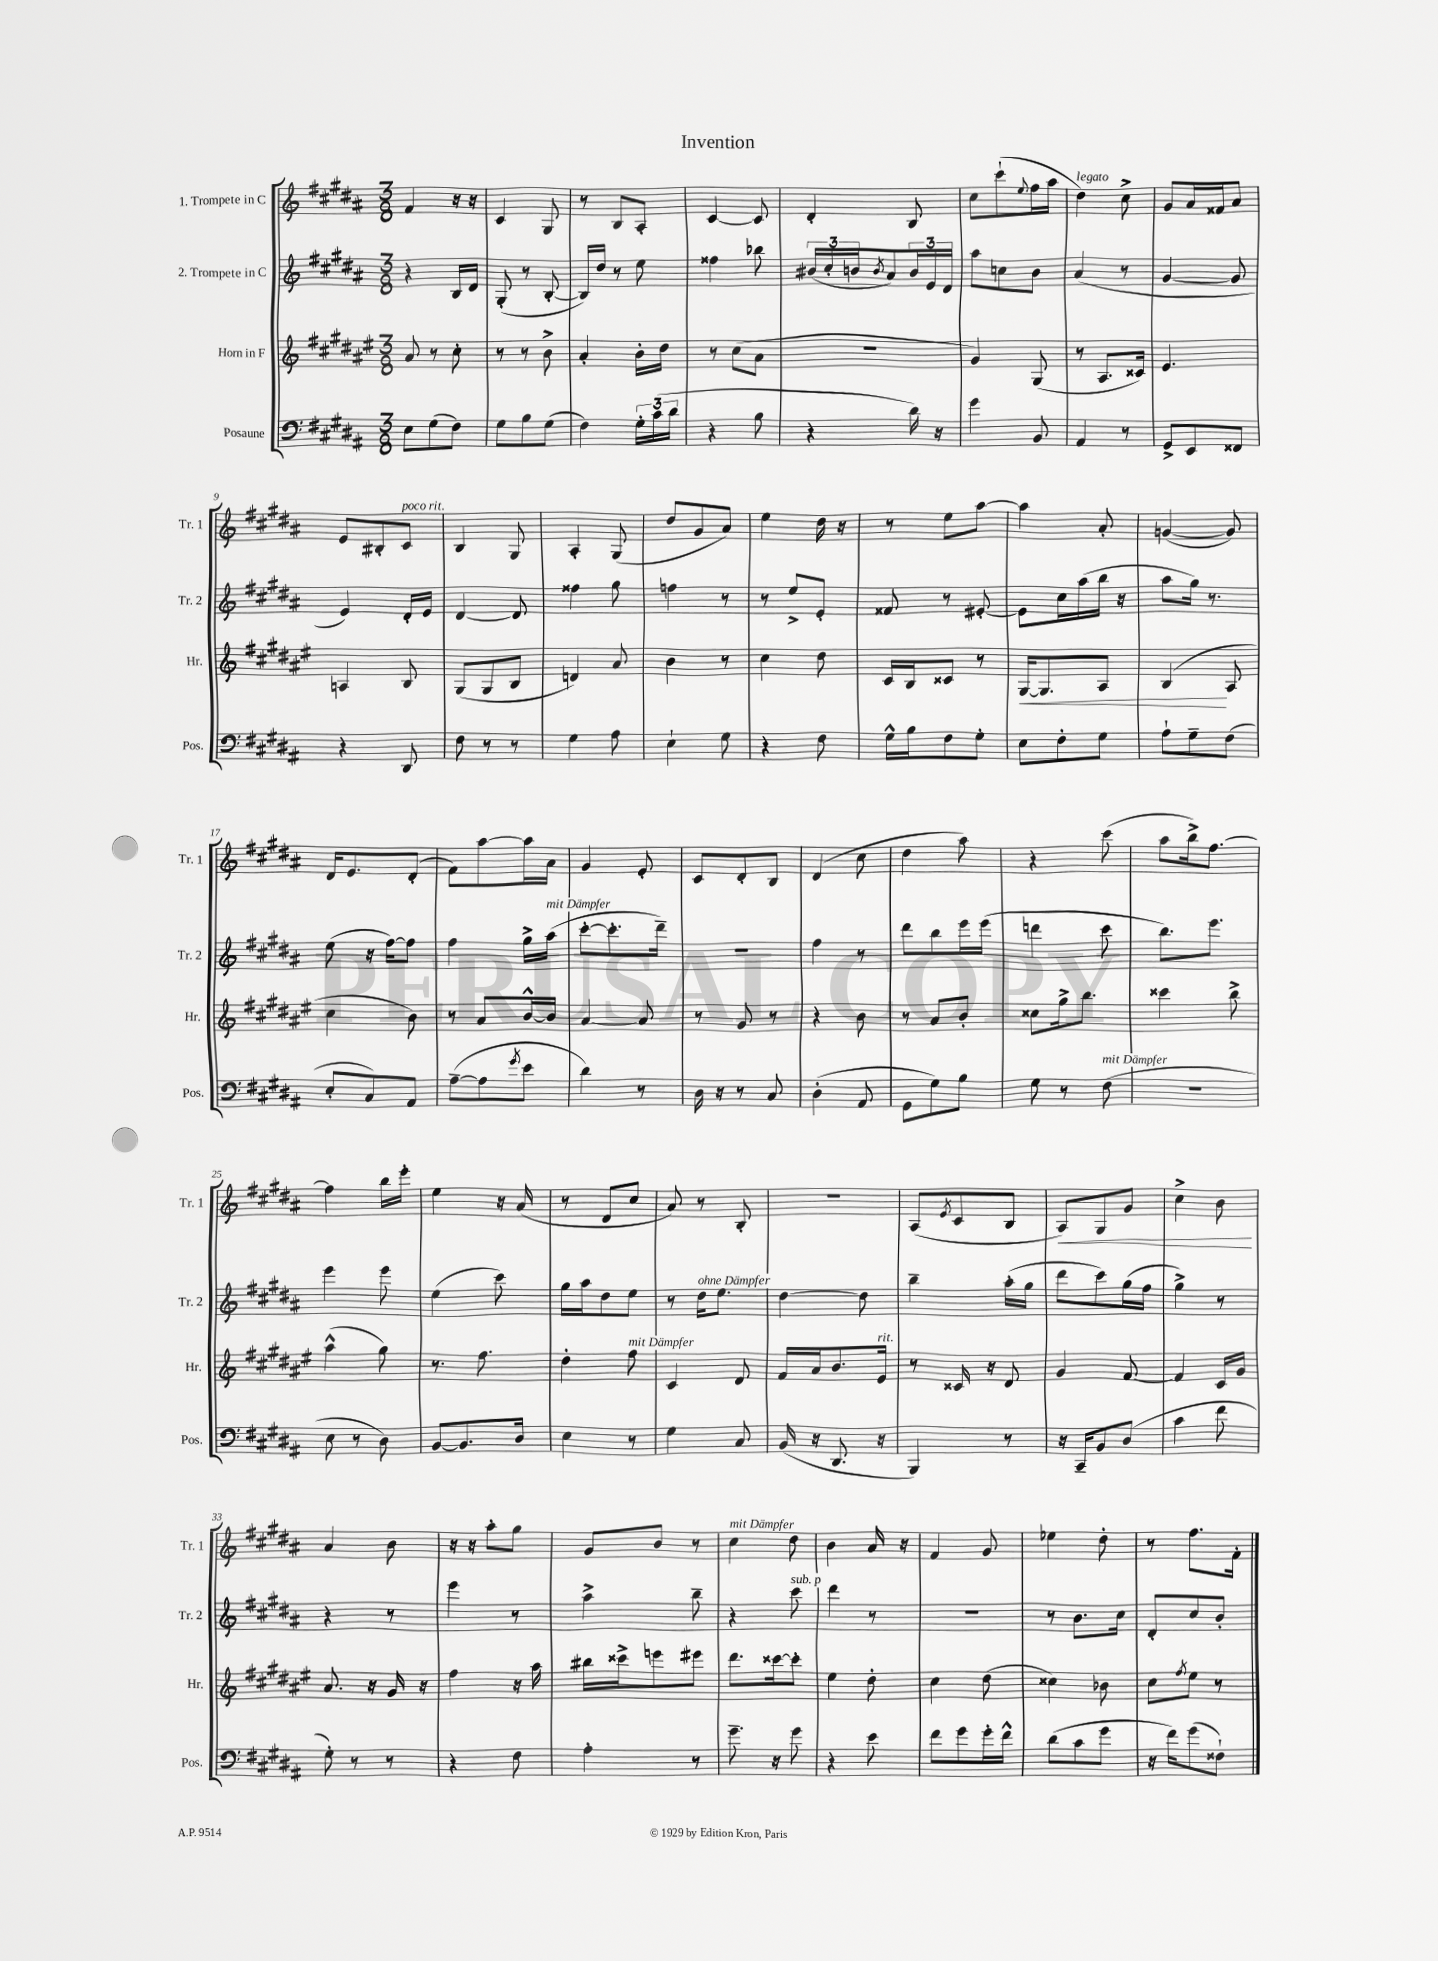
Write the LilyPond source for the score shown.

\header { title = "Invention" }
<<
\new StaffGroup <<
\new Staff = "s0" \with { instrumentName = "1. Trompete in C" shortInstrumentName = "Tr. 1" } {
    \clef treble \key b \major \numericTimeSignature \time 3/8
    fis'4 r16 r16 |
    cis'4 gis8 |
    r8 b8 ais8-. |
    cis'4~ cis'8 |
    dis'4-. b8 |
    cis''8 cis'''8-!( \appoggiatura { e''8 } fis''16 ais''16 |
    dis''4^\markup { \italic "legato" }) cis''8-> |
    gis'8 ais'16 fisis'16 ais'8 |
    e'8 bis8-. cis'8^\markup { \italic "poco rit." } |
    b4 gis8 |
    ais4-. gis8( |
    dis''8 gis'8 ais'8) |
    e''4 dis''16 r16 |
    r8 e''8 ais''8~ |
    ais''4 ais'8-. |
    g'4~( g'8) |
    dis'16 e'8. dis'8-.( |
    fis'8) ais''8~ ais''16 ais'16 |
    gis'4 e'8-. |
    cis'8 dis'8-. b8 |
    dis'4( cis''8 |
    dis''4 ais''8) |
    r4 cis'''8( |
    ais''8 b''16->) fis''8.~ |
    fis''4 b''16 e'''16-. |
    e''4 r16 ais'16( |
    r8 dis'8 cis''8 |
    ais'8) r8 b8-. |
    R4. |
    ais8( \acciaccatura { e'8 } cis'8 b8 |
    ais8\<) gis8 gis'8 |
    cis''4-> b'8\! |
    ais'4 b'8 |
    r16 r16 ais''8-. gis''8 |
    gis'8 b'8 r8 |
    cis''4^\markup { \italic "mit Dämpfer" } dis''8 |
    b'4 ais'16 r16 |
    fis'4 gis'8 |
    ees''4 dis''8-. |
    r8 fis''8. fis'16-. \bar "|." |
}
\new Staff = "s1" \with { instrumentName = "2. Trompete in C" shortInstrumentName = "Tr. 2" } {
    \clef treble \key b \major \numericTimeSignature \time 3/8
    r4 b16 dis'16 |
    gis8-.( r8 b8~-. |
    b16) dis''16 r8 e''8 |
    fisis''4 bes''8 |
    \tuplet 3/2 { bis'16( cis''16-. b'16 } \acciaccatura { b'8 } ais'8) \tuplet 3/2 { b'16 e'16 dis'16 } |
    ais''8 c''8 b'8 |
    ais'4( r8 |
    gis'4~ gis'8 |
    e'4) dis'16-. e'16 |
    dis'4~ dis'8 |
    fisis''4 gis''8 |
    f''4 r8 |
    r8 e''8-> e'8-. |
    fisis'8 r8 eis'8~-. |
    eis'8 cis''16 ais''16( b''16 r16 |
    ais''8 gis''16) r8. |
    e''8( r16 fis''16~) fis''8 |
    fis''4 gis''16-> ais''16^\markup { \italic "mit Dämpfer" }( |
    cis'''8~-. cis'''8.-. dis'''16--) |
    R4. |
    fis''4 r8 |
    dis'''8 b''8 e'''16 e'''16( |
    d'''4 cis'''8 |
    b''8.) e'''8. |
    e'''4 e'''8 |
    e''4( cis'''8) |
    gis''16 ais''16 dis''8 e''8 |
    r8 dis''16^\markup { \italic "ohne Dämpfer" } e''8. |
    dis''4~ dis''8 |
    b''4-- ais''16-.( gis''16 |
    dis'''8 cis'''8) gis''16( fis''16 |
    gis''4->) r8 |
    r4 r8 |
    e'''4 r8 |
    ais''4-> b''8-- |
    r4 cis'''8^\markup { \italic "sub. p" } |
    dis'''4 r8 |
    R4. |
    r8 b'8. cis''16 |
    dis'8-. cis''8 b'8-. \bar "|." |
}
\new Staff = "s2" \with { instrumentName = "Horn in F" shortInstrumentName = "Hr." } {
    \clef treble \key fis \major \numericTimeSignature \time 3/8
    ais'8 r8 cis''8-. |
    r8 r8 b'8-> |
    ais'4-. b'16-. dis''16 |
    r8 cis''8( ais'8 |
    R4. |
    gis'4) gis8( |
    r8 ais8. cisis'16) |
    eis'4. |
    a4 b8 |
    gis8( gis8 b8 |
    d'4) ais'8 |
    b'4 r8 |
    cis''4 dis''8 |
    cis'16 b16 cisis'8 r8 |
    gis16~\< gis8. ais8 |
    b4\!( ais8 |
    cis''4 b'8) |
    r8 ais'8 b'16~-^ b'16 |
    ais'4~ ais'8 |
    r8 gis'8 r8 |
    r4 b'8 |
    r8 ais'8 b'8-. |
    cisis''8 gis''16-> b''8. |
    cisis'''4 b''8-> |
    ais''4-^( gis''8) |
    r8. fis''8. |
    dis''4-. fis''8^\markup { \italic "mit Dämpfer" } |
    cis'4 dis'8 |
    fis'16 ais'16 b'8. eis'16^\markup { \italic "rit." } |
    r8 cisis'16 r16 dis'8 |
    gis'4 fis'8~ |
    fis'4 cis'16 gis'16 |
    ais'8. r16 gis'16 r16 |
    fis''4 r16 ais''16 |
    bis''16 cisis'''16-> e'''8 eis'''8 |
    dis'''8. cisis'''16~ cisis'''8-. |
    eis''4 dis''8-. |
    cis''4 dis''8( |
    cisis''4) bes'8 |
    cis''8 \acciaccatura { fis''8 } eis''8 r8 \bar "|." |
}
\new Staff = "s3" \with { instrumentName = "Posaune" shortInstrumentName = "Pos." } {
    \clef bass \key b \major \numericTimeSignature \time 3/8
    e8 gis8( fis8) |
    gis8 b8 gis8( |
    fis4) \tuplet 3/2 { gis16-. cis'16( dis'16 } |
    r4 b8 |
    r4 dis'16) r16 |
    gis'4 b,8 |
    ais,4 r8 |
    gis,8-> e,8 fisis,8 |
    r4 dis,8 |
    fis8 r8 r8 |
    gis4 ais8 |
    e4-! gis8 |
    r4 fis8 |
    gis16-^ b16 fis8 gis8-. |
    e8 fis8-. gis8 |
    ais8-! gis8-- fis8( |
    e8-. cis8) ais,8 |
    ais8~--( ais8 \acciaccatura { gis'8 } e'8 |
    dis'4) r8 |
    dis16 r16 r8 cis8 |
    dis4-.( ais,8 |
    gis,8 gis8) b8 |
    gis8 r8 fis8^\markup { \italic "mit Dämpfer" }( |
    R4. |
    e8 r8 dis8) |
    b,8~ b,8. dis16 |
    e4 r8 |
    gis4 cis8 |
    b,16( r16 dis,8. r16 |
    b,,4) r8 |
    r16 cis,16-- b,8 dis8( |
    cis'4 fis'8 |
    gis8-.) r8 r8 |
    r4 fis8 |
    ais4-. r8 |
    gis'8.-- r16 gis'8 |
    r4 e'8 |
    fis'8 gis'8 gis'16-. fis'16-^ |
    dis'8( cis'8 gis'8 |
    r16 fis'16) gis'8( fisis8-!) \bar "|." |
}
>>
>>
